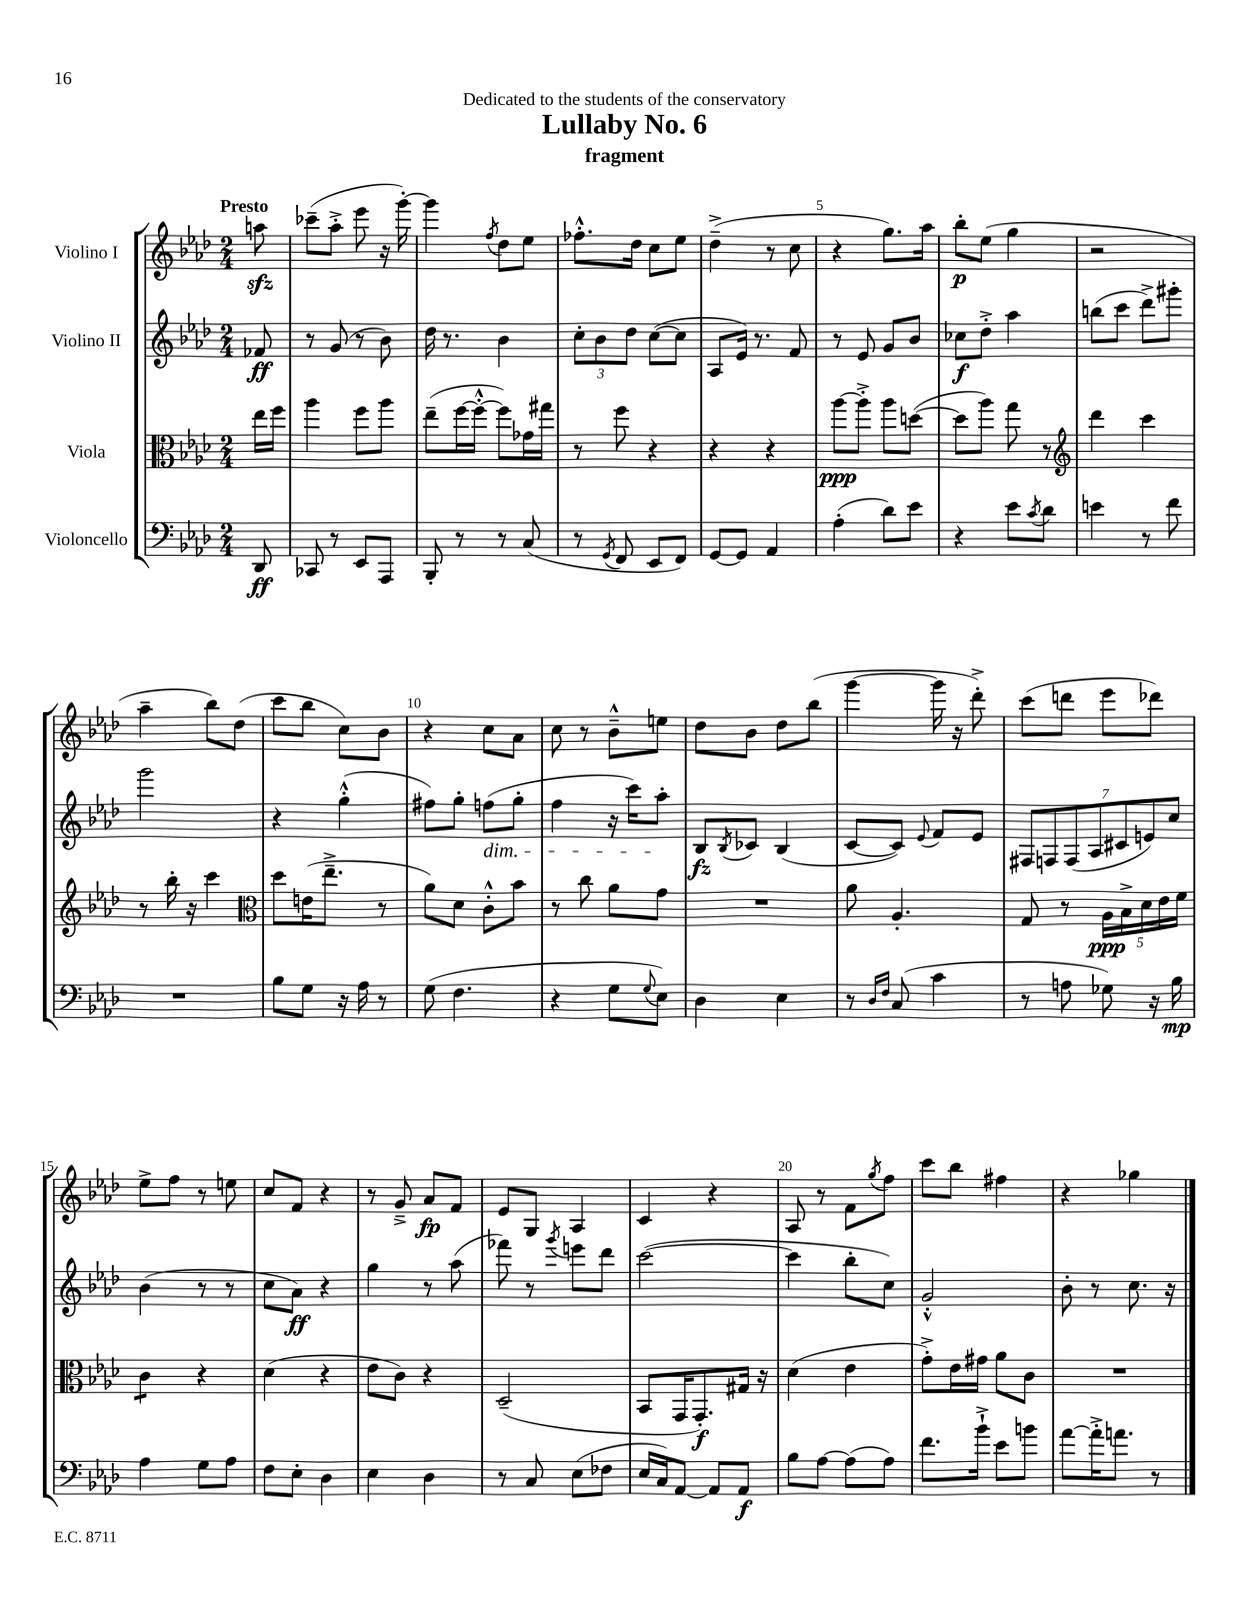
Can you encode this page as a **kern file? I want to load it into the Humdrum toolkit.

**kern	**dynam	**kern	**dynam	**kern	**dynam	**kern	**dynam
*part4	*part4	*part3	*part3	*part2	*part2	*part1	*part1
*staff4	*staff4	*staff3	*staff3	*staff2	*staff2	*staff1	*staff1
*I"Violoncello	*	*I"Viola	*	*I"Violino II	*	*I"Violino I	*
*clefF4	*	*clefC3	*	*clefG2	*	*clefG2	*
*k[b-e-a-d-]	*	*k[b-e-a-d-]	*	*k[b-e-a-d-]	*	*k[b-e-a-d-]	*
*M2/4	*	*M2/4	*	*M2/4	*	*M2/4	*
=	=	=	=	=	=	=	=
!	!	!	!	!	!	!LO:TX:a:B:t=Presto	!
8DD-/	ff	16ee-\LL	.	8f-X/	ff	8aanzz\	.
.	.	16ff\JJ	.	.	.	.	.
=1	=1	=1	=1	=1	=1	=1	=1
8CC-X/	.	4aa-\	.	8r	.	(8ccc-X~\L	.
8r	.	.	.	(8g/	.	8aa-'^\J	.
8EE-/L	.	8ff\L	.	8r	.	8eee-\	.
8AAA-/J	.	8aa-\J	.	8b-\)	.	16r	.
.	.	.	.	.	.	[16ggg'\)	.
=2	=2	=2	=2	=2	=2	=2	=2
8BBB-'/	.	(8ee-~\L	.	16dd-\	.	4ggg\]	.
.	.	.	.	8.r	.	.	.
8r	.	[16ff\L	.	.	.	.	.
.	.	16ff'^^\JJ_	.	.	.	.	.
.	.	.	.	.	.	8qff/	.
8r	.	8ff\L])	.	4b-\	.	8dd-\L	.
(8C/	.	16g-X\L	.	.	.	8ee-\J	.
.	.	16gg#X\JJ	.	.	.	.	.
=3	=3	=3	=3	=3	=3	=3	=3
8r	.	8r	.	12cc'\L	.	8.ff-X'^^\L	.
.	.	.	.	12b-\	.	.	.
8qGG/	.	.	.	.	.	.	.
8FF/	.	8ff\	.	.	.	.	.
.	.	.	.	12dd-\J	.	.	.
.	.	.	.	.	.	16dd-\Jk	.
8EE-/L	.	4r	.	([8cc\L	.	8cc\L	.
8FF/J)	.	.	.	8cc\J]	.	8ee-\J	.
=4	=4	=4	=4	=4	=4	=4	=4
[8GG/L	.	4r	.	8A-/L	.	(4dd-~^\	.
8GG/J]	.	.	.	16e-/Jk)	.	.	.
.	.	.	.	8.r	.	.	.
4AA-/	.	4r	.	.	.	8r	.
.	.	.	.	8f/	.	8cc\	.
=5	=5	=5	=5	=5	=5	=5	=5
(4A-'\	.	[8aa-\L	ppp	8r	.	4r	.
.	.	8aa-'^\J]	.	8e-/	.	.	.
8d-\L)	.	8aa-\L	.	8g/L	.	8.gg\L)	.
8e-\J	.	([8ddn\J	.	8b-/J	.	.	.
.	.	.	.	.	.	16aa-\Jk	.
=6	=6	=6	=6	=6	=6	=6	=6
4r	.	8dd\L]	.	8cc-X\L	f	8bb-'\L	p
.	.	8aa-\J)	.	8dd-'^\J	.	(8ee-\J	.
8e-\L	.	8gg\	.	4aa-\	.	4gg\	.
8qc/	.	.	.	.	.	.	.
8d-\J	.	8r	.	.	.	.	.
=7	=7	=7	=7	=7	=7	=7	=7
*	*	*clefG2	*	*	*	*	*
4en\	.	4ddd-\	.	(8bbn\L	.	2r	.
.	.	.	.	8ccc\J	.	.	.
8r	.	4ccc\	.	8ddd-^\L)	.	.	.
8f\	.	.	.	8ggg#X'\J	.	.	.
!!LO:LB:g=z
=8	=8	=8	=8	=8	=8	=8	=8
2r	.	8r	.	2ggg\	.	4aa-~\	.
.	.	16bb-'\	.	.	.	.	.
.	.	16r	.	.	.	.	.
.	.	4ccc\	.	.	.	8bb-\L)	.
.	.	.	.	.	.	(8dd-\J	.
=9	=9	=9	=9	=9	=9	=9	=9
*	*	*clefC3	*	*	*	*	*
8B-\L	.	8dd-\L	.	4r	.	8ccc\L	.
8G\J	.	(16en\K	.	.	.	8bb-\J	.
.	.	8.ee-~^\J	.	.	.	.	.
16r	.	.	.	(4gg'^^\	.	8cc\L)	.
16A-\	.	.	.	.	.	.	.
8r	.	8r	.	.	.	8b-\J	.
=10	=10	=10	=10	=10	=10	=10	=10
(8G\	.	8a-\L)	.	8ff#X\L)	.	4r	.
4.F\	.	8d-\J	.	8gg'\J	.	.	.
!	!	!	!	!LO:TX:b:i:t=dim.	!	!	!
.	.	8c'^^\L	.	(8ffn\L	.	8cc\L	.
.	.	8b-\J	.	8gg'\J	.	8a-\J	.
=11	=11	=11	=11	=11	=11	=11	=11
4r	.	8r	.	4ff\	.	8cc\	.
.	.	8cc\	.	.	.	8r	.
8G\L	.	8a-\L	.	16r	.	8b-~^^\L	.
.	.	.	.	16ccc\KL)	.	.	.
8qqG/	.	.	.	.	.	.	.
8E-\J)	.	8g\J	.	8aa-'\J	.	8een\J	.
=12	=12	=12	=12	=12	=12	=12	=12
4D-\	.	2r	.	8B-/L	fz	8dd-\L	.
.	.	.	.	8qB-/	.	.	.
.	.	.	.	8c-X/J	.	8b-\J	.
4E-\	.	.	.	(4B-/	.	8dd-\L	.
.	.	.	.	.	.	(8bb-\J	.
=13	=13	=13	=13	=13	=13	=13	=13
8r	.	8a-\	.	[8c/L	.	[4ggg\	.
16qqD-/LL	.	.	.	.	.	.	.
16qqF/JJ	.	.	.	.	.	.	.
(8C/	.	4.A-'/	.	8c/J])	.	.	.
.	.	.	.	8qqe-/	.	.	.
4c\	.	.	.	8f/L	.	16ggg\]	.
.	.	.	.	.	.	16r	.
.	.	.	.	8e-/J	.	8ddd-'^\)	.
=14	=14	=14	=14	=14	=14	=14	=14
8r	.	8G/	.	14F#X/L	.	(8ccc\L	.
.	.	.	.	14Fn/	.	.	.
8An\	.	8r	.	.	.	8dddn\J	.
.	.	.	.	(14F/	.	.	.
.	.	.	.	14A-/	.	.	.
8G-X\)	.	20A-\LL	ppp	.	.	8eee-\L	.
.	.	.	.	14c#X/	.	.	.
.	.	20B-^\	.	.	.	.	.
.	.	20d-\	.	.	.	.	.
.	.	.	.	14en/)	.	.	.
16r	.	.	.	.	.	8ddd-X\J)	.
.	.	20e-\	.	.	.	.	.
.	.	.	.	14cc/J	.	.	.
16B-\	mp	.	.	.	.	.	.
.	.	20f\JJ	.	.	.	.	.
!!LO:LB:g=z
=15	=15	=15	=15	=15	=15	=15	=15
*	*	*tremolo	*	*	*	*	*
4A-\	.	8c\L	.	(4b-\	.	8ee-^\L	.
.	.	8c\J	.	.	.	8ff\J	.
*	*	*Xtremolo	*	*	*	*	*
8G\L	.	4r	.	8r	.	8r	.
8A-\J	.	.	.	8r	.	8een\	.
=16	=16	=16	=16	=16	=16	=16	=16
8F\L	.	(4d-\	.	8cc\L	.	8cc/L	.
8E-'\J	.	.	.	8a-\J)	ff	8f/J	.
4D-\	.	4r	.	4r	.	4r	.
=17	=17	=17	=17	=17	=17	=17	=17
4E-\	.	8e-\L	.	4gg\	.	8r	.
.	.	8c\J)	.	.	.	8g~^/	.
4D-\	.	4r	.	8r	.	8a-/L	fp
.	.	.	.	(8aa-\	.	8f/J	.
=18	=18	=18	=18	=18	=18	=18	=18
8r	.	(2D-~/	.	8fff-X\)	.	8e-/L	.
8C/	.	.	.	8r	.	8G/J	.
.	.	.	.	8qggg/	.	.	.
(8E-\L	.	.	.	8eeen\L	.	4A-/	.
8F-X\J	.	.	.	8ddd-\J	.	.	.
=19	=19	=19	=19	=19	=19	=19	=19
16E-/LL	.	8BB-/L	.	([2ccc\	.	4c/	.
16C/J)	.	.	.	.	.	.	.
[8AA-/J	.	16GG/K	.	.	.	.	.
.	.	8.GG'/)	f	.	.	.	.
8AA-/L]	.	.	.	.	.	4r	.
8AA-/J	f	16G#X/Jk	.	.	.	.	.
.	.	16r	.	.	.	.	.
=20	=20	=20	=20	=20	=20	=20	=20
8B-\L	.	(4d-\	.	4ccc\]	.	8A-/	.
[8A-\J	.	.	.	.	.	8r	.
(8A-\L]	.	4e-\	.	8bb-'\L	.	8f\L	.
.	.	.	.	.	.	8qgg/	.
8A-\J)	.	.	.	8cc\J)	.	8ff\J	.
=21	=21	=21	=21	=21	=21	=21	=21
8.f\L	.	8g'^\L)	.	2g'^^/	.	8ccc\L	.
.	.	16e-\L	.	.	.	8bb-\J	.
16b-`^\Jk	.	16g#X\JJ	.	.	.	.	.
8e-\L	.	8a-\L	.	.	.	4ff#X\	.
8bn\J	.	8c\J	.	.	.	.	.
=22	=22	=22	=22	=22	=22	=22	=22
[8a-\L	.	2r	.	8b-'\	.	4r	.
16a-'^\K]	.	.	.	8r	.	.	.
8.an\J	.	.	.	.	.	.	.
.	.	.	.	8.cc\	.	4gg-X\	.
8r	.	.	.	.	.	.	.
.	.	.	.	16r	.	.	.
==	==	==	==	==	==	==	==
*-	*-	*-	*-	*-	*-	*-	*-
